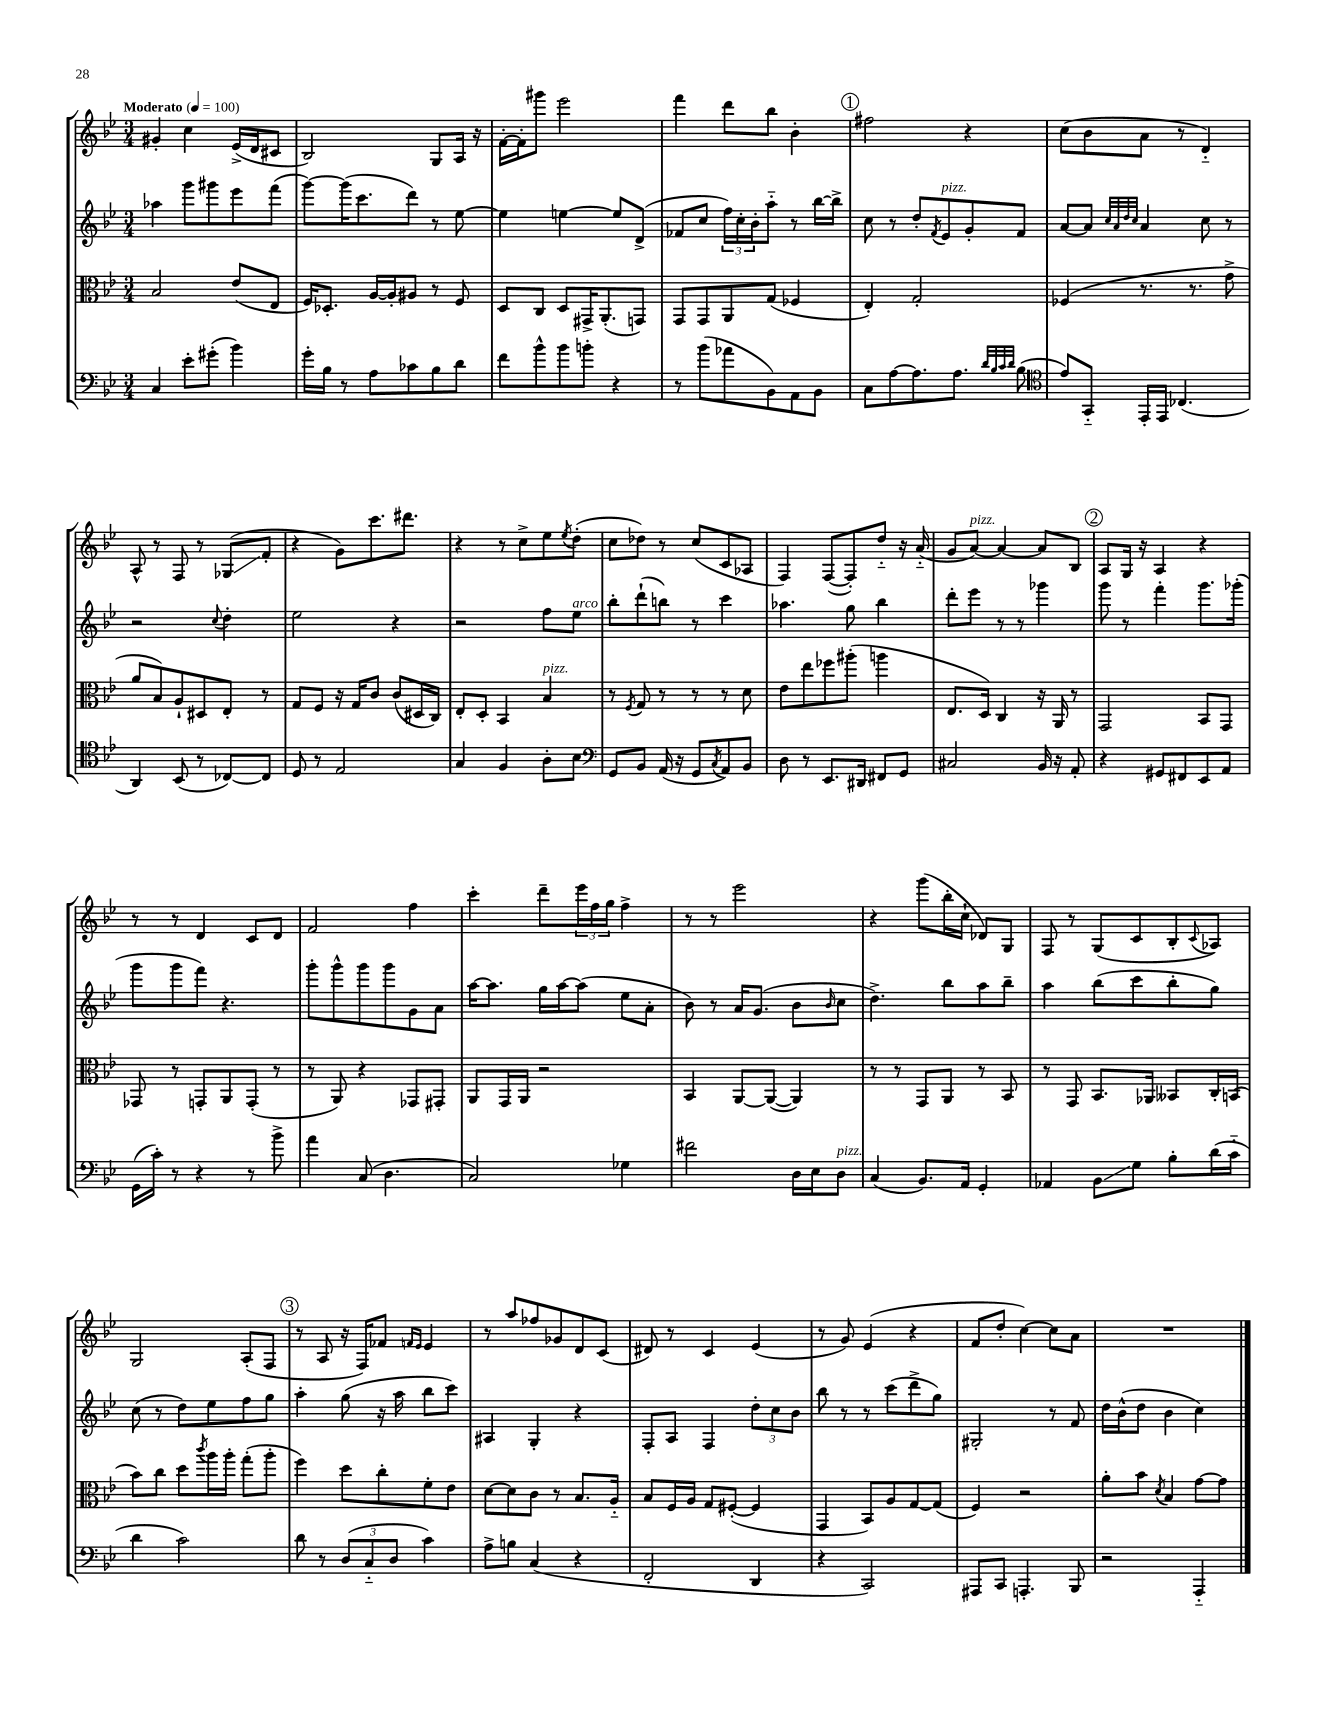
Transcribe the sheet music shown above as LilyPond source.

<<
\new StaffGroup <<
\new Staff = "s0" {
    \clef treble \key bes \major \numericTimeSignature \time 3/4 \tempo "Moderato" 4 = 100
    gis'4-. c''4 ees'16->( d'16 cis'8 |
    bes2) g8 a16 r16 |
    f'16~-. f'16-. gis'''8 ees'''2 |
    f'''4 d'''8 bes''8 bes'4-. |
    \mark \markup { \circle "1" } fis''2 r4 |
    c''8( bes'8 a'8 r8 d'4-_) |
    a8-^ r8 f8 r8 ges8\glissando( f'8-. |
    r4 g'8) c'''8. dis'''8. |
    r4 r8 c''8-> ees''8 \acciaccatura { ees''8 } d''8-.( |
    c''8 des''8) r8 c''8( c'8 aes8 |
    f4) f8~( f8-.) d''8-_ r16 a'16-_( |
    g'8 a'8~^\markup { \italic "pizz." }) a'4~ a'8 bes8 |
    \mark \markup { \circle "2" } a8 g16 r16 a4 r4 |
    r8 r8 d'4 c'8 d'8 |
    f'2 f''4 |
    c'''4-. d'''8-- \tuplet 3/2 { ees'''16 f''16 g''16 } f''4-> |
    r8 r8 ees'''2 |
    r4 g'''8( bes''16-. c''16-! des'8) g8 |
    f8 r8 g8( c'8 bes8-. \appoggiatura { c'8 } aes8) |
    g2 a8-.( f8 |
    \mark \markup { \circle "3" } r8 a8 r16 f16) fes'8 \grace { f'16 ees'16 } ees'4 |
    r8 a''8 fes''8 ges'8 d'8 c'8( |
    dis'8) r8 c'4 ees'4( |
    r8 g'8) ees'4( r4 |
    f'8 d''8-. c''4~) c''8 a'8 |
    R2. \bar "|." |
}
\new Staff = "s1" {
    \clef treble \key bes \major \numericTimeSignature \time 3/4
    aes''4 g'''8 gis'''8 ees'''8 f'''8( |
    g'''8~) g'''16( c'''8. d'''8) r8 ees''8~ |
    ees''4 e''4~ e''8 d'8->( |
    fes'8 c''8 \tuplet 3/2 { f''16) c''16-. bes'16-. } a''8-_ r8 bes''16~ bes''16-> |
    \mark \markup { \circle "1" } c''8 r8 d''8-. \acciaccatura { f'8 } ees'8^\markup { \italic "pizz." } g'8-. f'8 |
    a'8~ a'8 \grace { c''32 a'32 d''32 c''32 } a'4 c''8 r8 |
    r2 \appoggiatura { c''8 } d''4-. |
    ees''2 r4 |
    r2 f''8 ees''8^\markup { \italic "arco" } |
    bes''8-. d'''8-!( b''8) r8 c'''4 |
    aes''4. g''8 bes''4 |
    d'''8-. ees'''8 r8 r8 ges'''4 |
    \mark \markup { \circle "2" } g'''8 r8 f'''4-. g'''8. ges'''16-.( |
    g'''8 g'''8 f'''8) r4. |
    g'''8-. g'''8-^ g'''8 g'''8 g'8 a'8 |
    a''16~ a''8. g''16 a''16~ a''8( ees''8 a'8-. |
    bes'8) r8 a'16 g'8.( bes'8 \grace { bes'16 } c''8 |
    d''4.->) bes''8 a''8 bes''8-- |
    a''4 bes''8( c'''8 bes''8-. g''8) |
    c''8( r8 d''8) ees''8 f''8 g''8 |
    \mark \markup { \circle "3" } a''4-. g''8( r16 a''16 bes''8 c'''8) |
    ais4 g4-. r4 |
    f8-. a8 f4 \tuplet 3/2 { d''8-. c''8 bes'8 } |
    bes''8 r8 r8 c'''8( d'''8-> g''8) |
    gis2-. r8 f'8 |
    d''16 bes'16-^( d''8 bes'4 c''4) \bar "|." |
}
\new Staff = "s2" {
    \clef alto \key bes \major \numericTimeSignature \time 3/4
    bes2 ees'8( ees8 |
    f16) des8.-. a16~ a16-. ais8 r8 f8 |
    d8 c8 d8 gis,16-> a,8.-.( g,8) |
    g,8 g,8 a,8 g8( fes4 |
    \mark \markup { \circle "1" } ees4-.) g2-. |
    fes4( r8. r8. g'8-> |
    a'8 bes8) a8-! dis8 ees8-. r8 |
    g8 f8 r16 g16 c'8 c'8( dis16 c16) |
    ees8-. d8-. bes,4 bes4^\markup { \italic "pizz." } |
    r8 \acciaccatura { f8 } g8 r8 r8 r8 d'8 |
    ees'8 ees''8 fes''8 ais''8-.( a''4 |
    ees8. d16) c4 r16 a,16 r8 |
    \mark \markup { \circle "2" } g,2 bes,8 g,8 |
    ges,8 r8 g,8-. a,8 g,8-.( r8 |
    r8 a,8) r4 ges,8 gis,8-. |
    a,8 g,16 a,16 r2 |
    bes,4 a,8~ a,8~( a,4) |
    r8 r8 g,8 a,8 r8 bes,8 |
    r8 g,8 bes,8. aes,16 beses,8 c16-. b,16( |
    bes'8) c''8 d''8 \acciaccatura { c'''8 } a''16 a''16-. g''8-.( a''8-. |
    \mark \markup { \circle "3" } f''4) d''8 c''8-. f'8-. ees'8 |
    d'8~ d'8 c'8 r8 bes8. a16-_ |
    bes8 f16 a16 g8 fis8~-.( fis4 |
    g,4 bes,8) a8 g8~ g8( |
    f4) r2 |
    a'8-. bes'8 \acciaccatura { d'8 } bes4 g'8~ g'8 \bar "|." |
}
\new Staff = "s3" {
    \clef bass \key bes \major \numericTimeSignature \time 3/4
    c4 ees'8-. gis'8-.( bes'4) |
    g'16-. bes16 r8 a8 ces'8 bes8 d'8 |
    f'8 bes'8-^ bes'8 b'8-. r4 |
    r8 bes'8( aes'8 bes,8) a,8 bes,8 |
    \mark \markup { \circle "1" } c8 a8~ a8. a8. \grace { d'32 bes32 c'32 d'32 } bes8( |
    \clef tenor ees'8) g,8-_ ees,16-. ees,16 ces4.( |
    a,4) bes,8( r8 ces8~) ces8 |
    d8 r8 ees2 |
    g4 f4 a8-. bes8 |
    \clef bass g,8 bes,8 a,16( r16 g,8 \acciaccatura { c8 } a,8) bes,8 |
    d8 r8 ees,8. dis,16 fis,8 g,8 |
    cis2 bes,16 r16 a,8-. |
    \mark \markup { \circle "2" } r4 gis,8 fis,8 ees,8 a,8 |
    g,16( c'16-.) r8 r4 r8 bes'8-> |
    a'4 c8( d4. |
    c2) ges4 |
    fis'2 d16 ees16 d8^\markup { \italic "pizz." } |
    c4( bes,8.) a,16 g,4-. |
    aes,4 bes,8\glissando g8 bes8-. d'16( c'16-_ |
    d'4 c'2) |
    \mark \markup { \circle "3" } d'8 r8 \tuplet 3/2 { d8( c8-_ d8 } c'4) |
    a8-> b8 c4( r4 |
    f,2-. d,4 |
    r4 c,2) |
    ais,,8 c,8 a,,4.-. bes,,8 |
    r2 a,,4-_ \bar "|." |
}
>>
>>
\layout { \context { \Score \remove "Bar_number_engraver" } }
